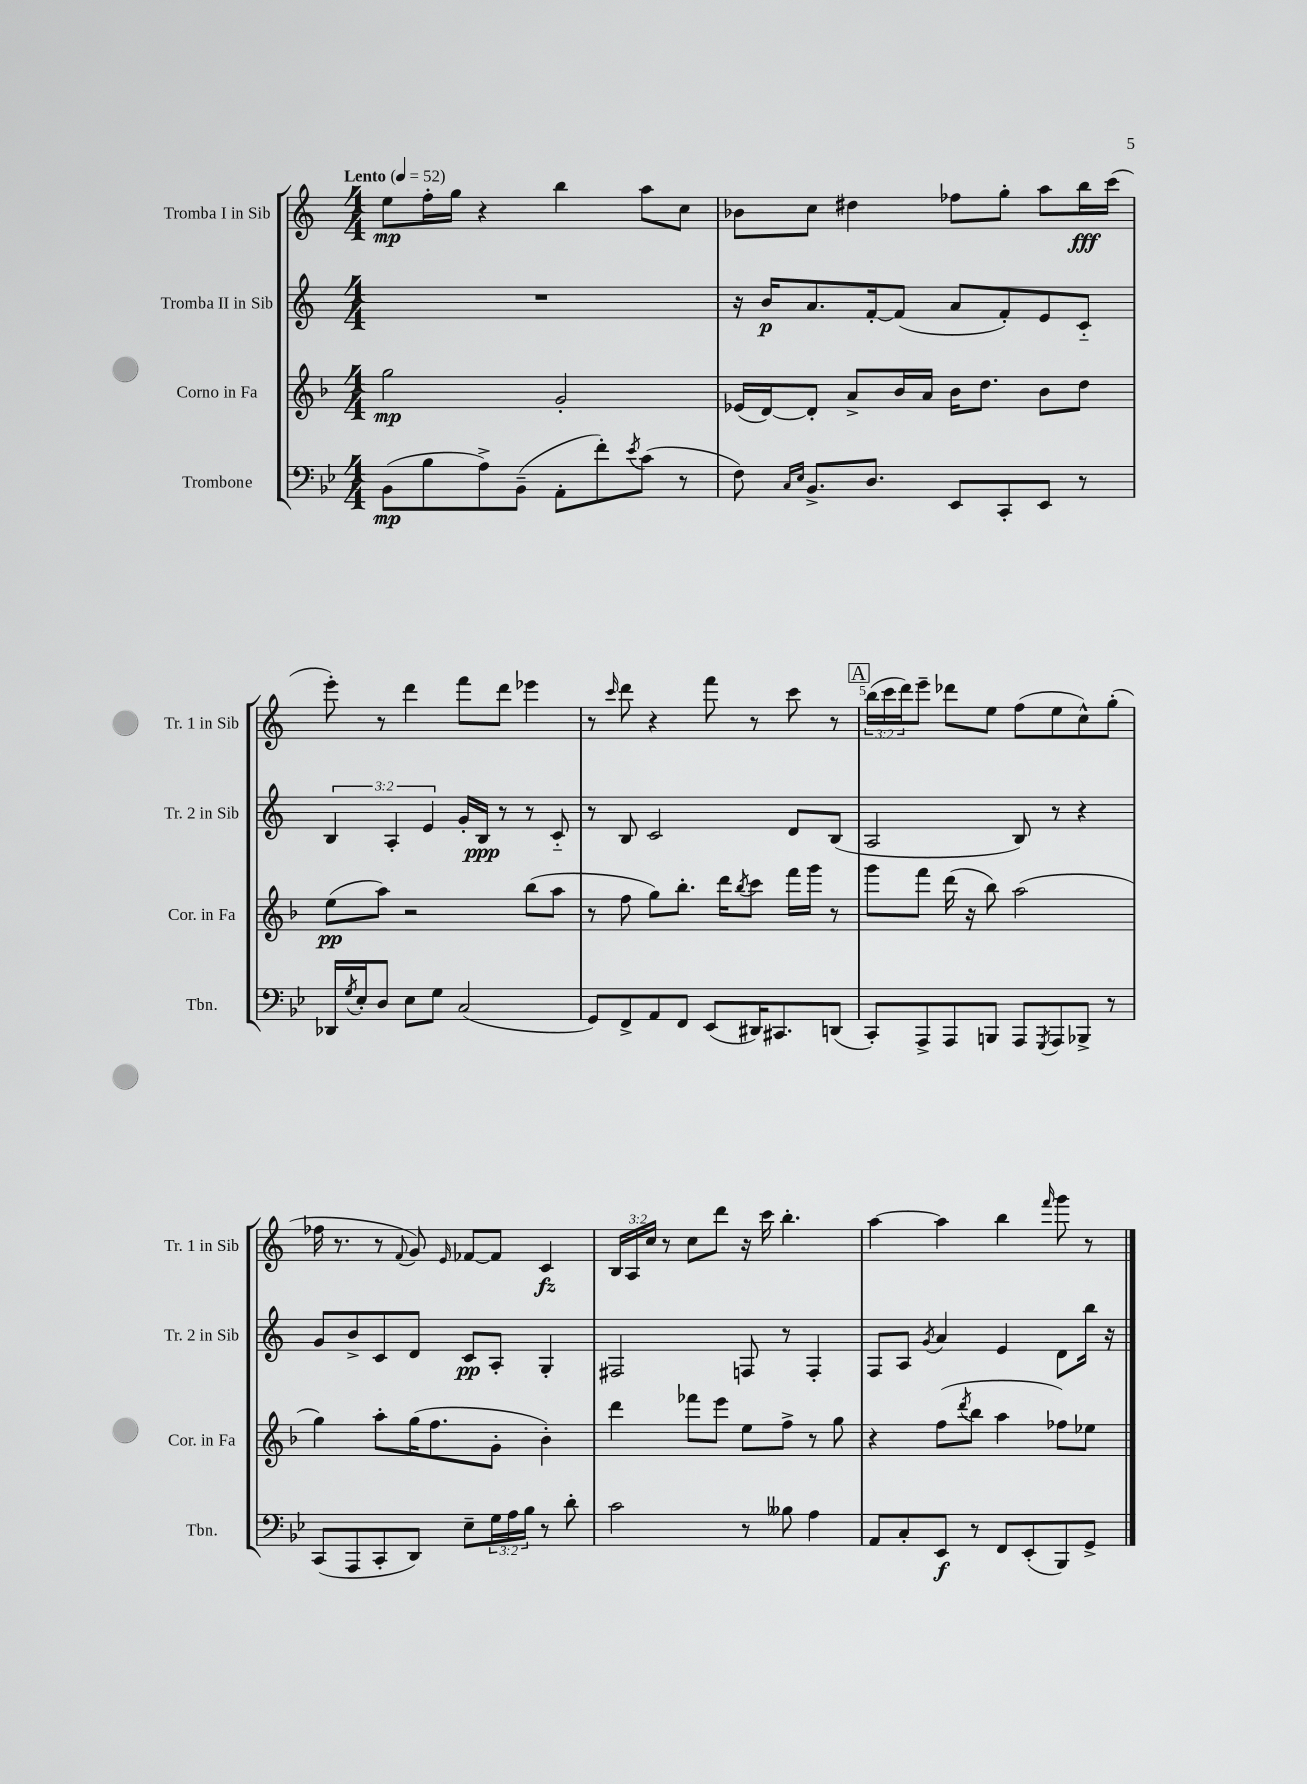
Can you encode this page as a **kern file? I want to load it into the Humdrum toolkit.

**kern	**kern	**kern	**kern
*staff4	*staff3	*staff2	*staff1
*clefF4	*clefG2	*clefG2	*clefG2
*k[b-e-]	*k[b-]	*k[]	*k[]
*M4/4	*M4/4	*M4/4	*M4/4
*MM52	*MM52	*MM52	*MM52
(8BB-	2gg	1r	8ee
8B-	.	.	16ff'
.	.	.	16gg
8A^)	.	.	4r
(8BB-~	.	.	.
8AA'	2g'	.	4bb
8f')	.	.	.
8qe-	.	.	.
(8c	.	.	8aa
8r	.	.	8cc
=	=	=	=
8F)	(16e-	16r	8b-
.	[16d)	16b	.
16qqC	.	.	.
16qqE-	.	.	.
8.BB-^	8d']	8.a	8cc
.	8a^	.	4dd#
8.D	.	[16f'	.
.	16b-	(8f]	.
.	16a	.	.
8EE-	16b-	8a	8ff-
.	8.dd	.	.
8CC'	.	8f')	8gg'
8EE-	8b-	8e	8aa
8r	8dd	8c'~	16bb
.	.	.	(16ccc
=	=	=	=
16DD-	(8ee	6B	8eee')
8qG	.	.	.
16E-'	.	.	.
8D	8aa)	.	8r
.	.	6A'	.
8E-	2r	.	4ddd
.	.	6e	.
8G	.	.	.
(2C	.	16g'	8fff
.	.	16B	.
.	.	8r	8ddd
.	(8bb-	8r	4eee-
.	8aa	8c'~	.
=	=	=	=
8GG)	8r	8r	8r
.	.	.	16qqccc
8FF^	8ff	8B	8ddd
8AA	8gg)	2c	4r
8FF	8.bb-'	.	.
(8EE-	.	.	8fff
.	16ddd	.	.
.	8qbb-	.	.
16DD#)	8ccc	.	8r
8.CC#	.	.	.
.	16fff	8d	8ccc
.	16ggg	.	.
(8DD	8r	(8B	8r
=	=	=	=
8CC')	8ggg	2A	(24bb
.	.	.	24ccc
.	.	.	24ddd)
8AAA^	8fff	.	8eee~
8AAA	(16ddd	.	8ddd-
.	16r	.	.
8BBB	8bb-)	.	8ee
8AAA	(2aa	8B)	(8ff
8qGGG	.	.	.
8AAA	.	8r	8ee
8BBB-^	.	4r	8cc^^)
8r	.	.	(8gg'
=	=	=	=
(8CC	4gg)	8g	16ff-
.	.	.	8.r
8AAA	.	8b^	.
8CC'	8aa'	8c	8r
.	.	.	8qqf
8DD)	(16gg	8d	8g)
.	8.ff	.	.
.	.	.	16qqe
8E-~	.	8c	[8f-
24G	8g'	8A'	8f-]
24A	.	.	.
24B-	.	.	.
8r	4b-')	4G'	4c
8d'	.	.	.
=	=	=	=
2c	4ddd	2F#	24B
.	.	.	24A
.	.	.	24cc
.	.	.	8r
.	8fff-	.	8cc
.	8eee	.	8ddd
8r	8ee	8F	16r
.	.	.	16ccc
8B--	8ff^	8r	4.bb'
4A	8r	4F'	.
.	8gg	.	.
=	=	=	=
8AA	4r	8F	[4aa
8C'	.	8A	.
.	.	8qg	.
8EE-	(8ff	4a	4aa]
.	8qddd	.	.
8r	8bb-	.	.
8FF	4aa	4e	4bb
(8EE-'	.	.	.
.	.	.	16qqfff
8BBB-)	8ff-)	8d	8ggg
8GG^	8ee-	16bb	8r
.	.	16r	.
==	==	==	==
*-	*-	*-	*-
